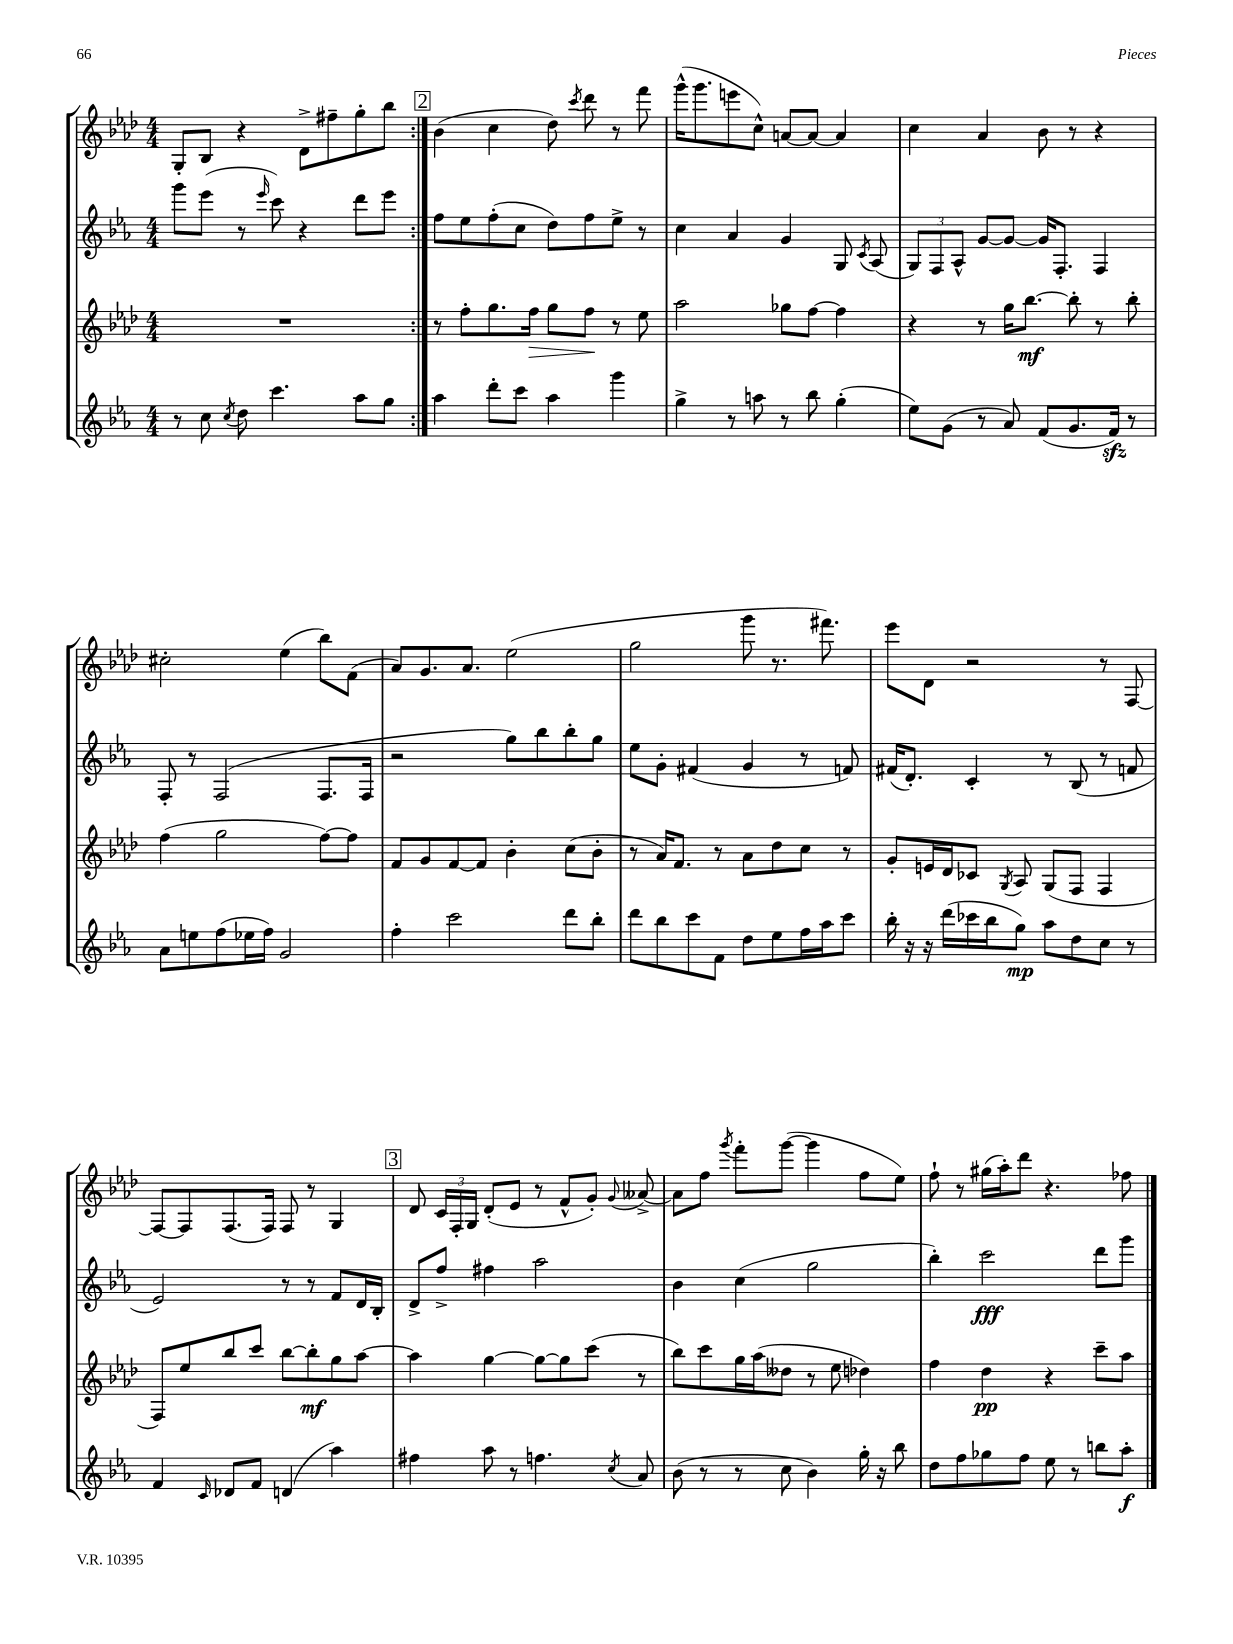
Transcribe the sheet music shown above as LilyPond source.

<<
\new StaffGroup <<
\new Staff = "s0" {
    \clef treble \key aes \major \numericTimeSignature \time 4/4
    \autoBeamOff \repeat volta 2 { g8[-. bes8] r4 des'8[-> fis''8-- g''8-. bes''8] | }
    \mark \markup { \box "2" } bes'4( c''4 des''8) \acciaccatura { c'''8 } des'''8 r8 f'''8 |
    g'''16[-^( g'''8. e'''8 c''8]-^) a'8[~ a'8]~ a'4 |
    c''4 aes'4 bes'8 r8 r4 |
    cis''2-. ees''4( bes''8[) f'8]( |
    aes'8[) g'8. aes'8.] ees''2( |
    g''2 g'''8 r8. fis'''8.) |
    ees'''8[ des'8] r2 r8 f8~ |
    f8[~ f8 f8.( f16]) f8 r8 g4 |
    \mark \markup { \box "3" } des'8 \tuplet 3/2 { c'16[ f16-. g16] } des'8[-.( ees'8] r8 f'8[-^ g'8]-.) \appoggiatura { g'8 } aeses'8~-> |
    aeses'8[ f''8] \acciaccatura { g'''8 } f'''8[-. g'''8]~( g'''4 f''8[ ees''8]) |
    f''8-! r8 gis''16[( aes''16-.) des'''8] r4. fes''8 \bar "|." |
}
\new Staff = "s1" {
    \clef treble \key ees \major \numericTimeSignature \time 4/4
    \autoBeamOff \repeat volta 2 { g'''8[ ees'''8]( r8 \grace { ees'''16 } c'''8) r4 d'''8[ ees'''8] | }
    \mark \markup { \box "2" } f''8[ ees''8 f''8-.( c''8] d''8[) f''8 ees''8]-> r8 |
    c''4 aes'4 g'4 g8 \acciaccatura { c'8 } aes8( |
    \tuplet 3/2 { g8[) f8 aes8]-^ } g'8[~ g'8]~ g'16[ f8.]-. f4 |
    f8-. r8 f2( f8.[ f16] |
    r2 g''8[) bes''8 bes''8-. g''8] |
    ees''8[ g'8]-. fis'4( g'4 r8 f'8) |
    fis'16[( d'8.]-.) c'4-. r8 bes8( r8 f'8 |
    ees'2) r8 r8 f'8[ d'16 bes16]-. |
    \mark \markup { \box "3" } d'8[-> f''8]-> fis''4 aes''2 |
    bes'4 c''4( g''2 |
    bes''4-.) c'''2\fff d'''8[ g'''8] \bar "|." |
}
\new Staff = "s2" {
    \clef treble \key aes \major \numericTimeSignature \time 4/4
    \autoBeamOff \repeat volta 2 { R1 | }
    \mark \markup { \box "2" } r8 f''8[-. g''8. f''16]\> g''8[ f''8]\! r8 ees''8 |
    aes''2 ges''8[ f''8]~ f''4 |
    r4 r8 g''16[ bes''8.]~\mf bes''8-. r8 bes''8-. |
    f''4( g''2 f''8[~) f''8] |
    f'8[ g'8 f'8~ f'8] bes'4-. c''8[( bes'8]-. |
    r8 aes'16[) f'8.] r8 aes'8[ des''8 c''8] r8 |
    g'8[-. e'16 des'16 ces'8] \acciaccatura { g8 } aes8 g8[( f8] f4 |
    f8[) ees''8 bes''8 c'''8] bes''8[~ bes''8-.\mf g''8 aes''8]~ |
    \mark \markup { \box "3" } aes''4 g''4~ g''8[~ g''8 c'''8]( r8 |
    bes''8[) c'''8 g''16 aes''16( deses''8] r8 ees''8 des''4) |
    f''4 des''4\pp r4 c'''8[-- aes''8] \bar "|." |
}
\new Staff = "s3" {
    \clef treble \key ees \major \numericTimeSignature \time 4/4
    \autoBeamOff \repeat volta 2 { r8 c''8 \acciaccatura { c''8 } d''8 c'''4. aes''8[ g''8] | }
    \mark \markup { \box "2" } aes''4 d'''8[-. c'''8] aes''4 g'''4 |
    g''4-> r8 a''8 r8 bes''8 g''4-.( |
    ees''8[) g'8]( r8 aes'8) f'8[( g'8. f'16]\sfz) r8 |
    aes'8[ e''8 f''8( ees''16 f''16]) g'2 |
    f''4-. c'''2 d'''8[ bes''8]-. |
    d'''8[ bes''8 c'''8 f'8] d''8[ ees''8 f''16 aes''16 c'''8] |
    bes''16-. r16 r16 d'''16[( ces'''16 bes''16 g''8]\mp) aes''8[ d''8 c''8] r8 |
    f'4 \grace { c'16 } des'8[ f'8] d'4( aes''4) |
    \mark \markup { \box "3" } fis''4 aes''8 r8 f''4. \acciaccatura { c''8 } aes'8 |
    bes'8( r8 r8 c''8 bes'4) g''16-. r16 bes''8 |
    d''8[ f''8 ges''8 f''8] ees''8 r8 b''8[ aes''8]-.\f \bar "|." |
}
>>
>>
\layout { \context { \Score \remove "Bar_number_engraver" } }
